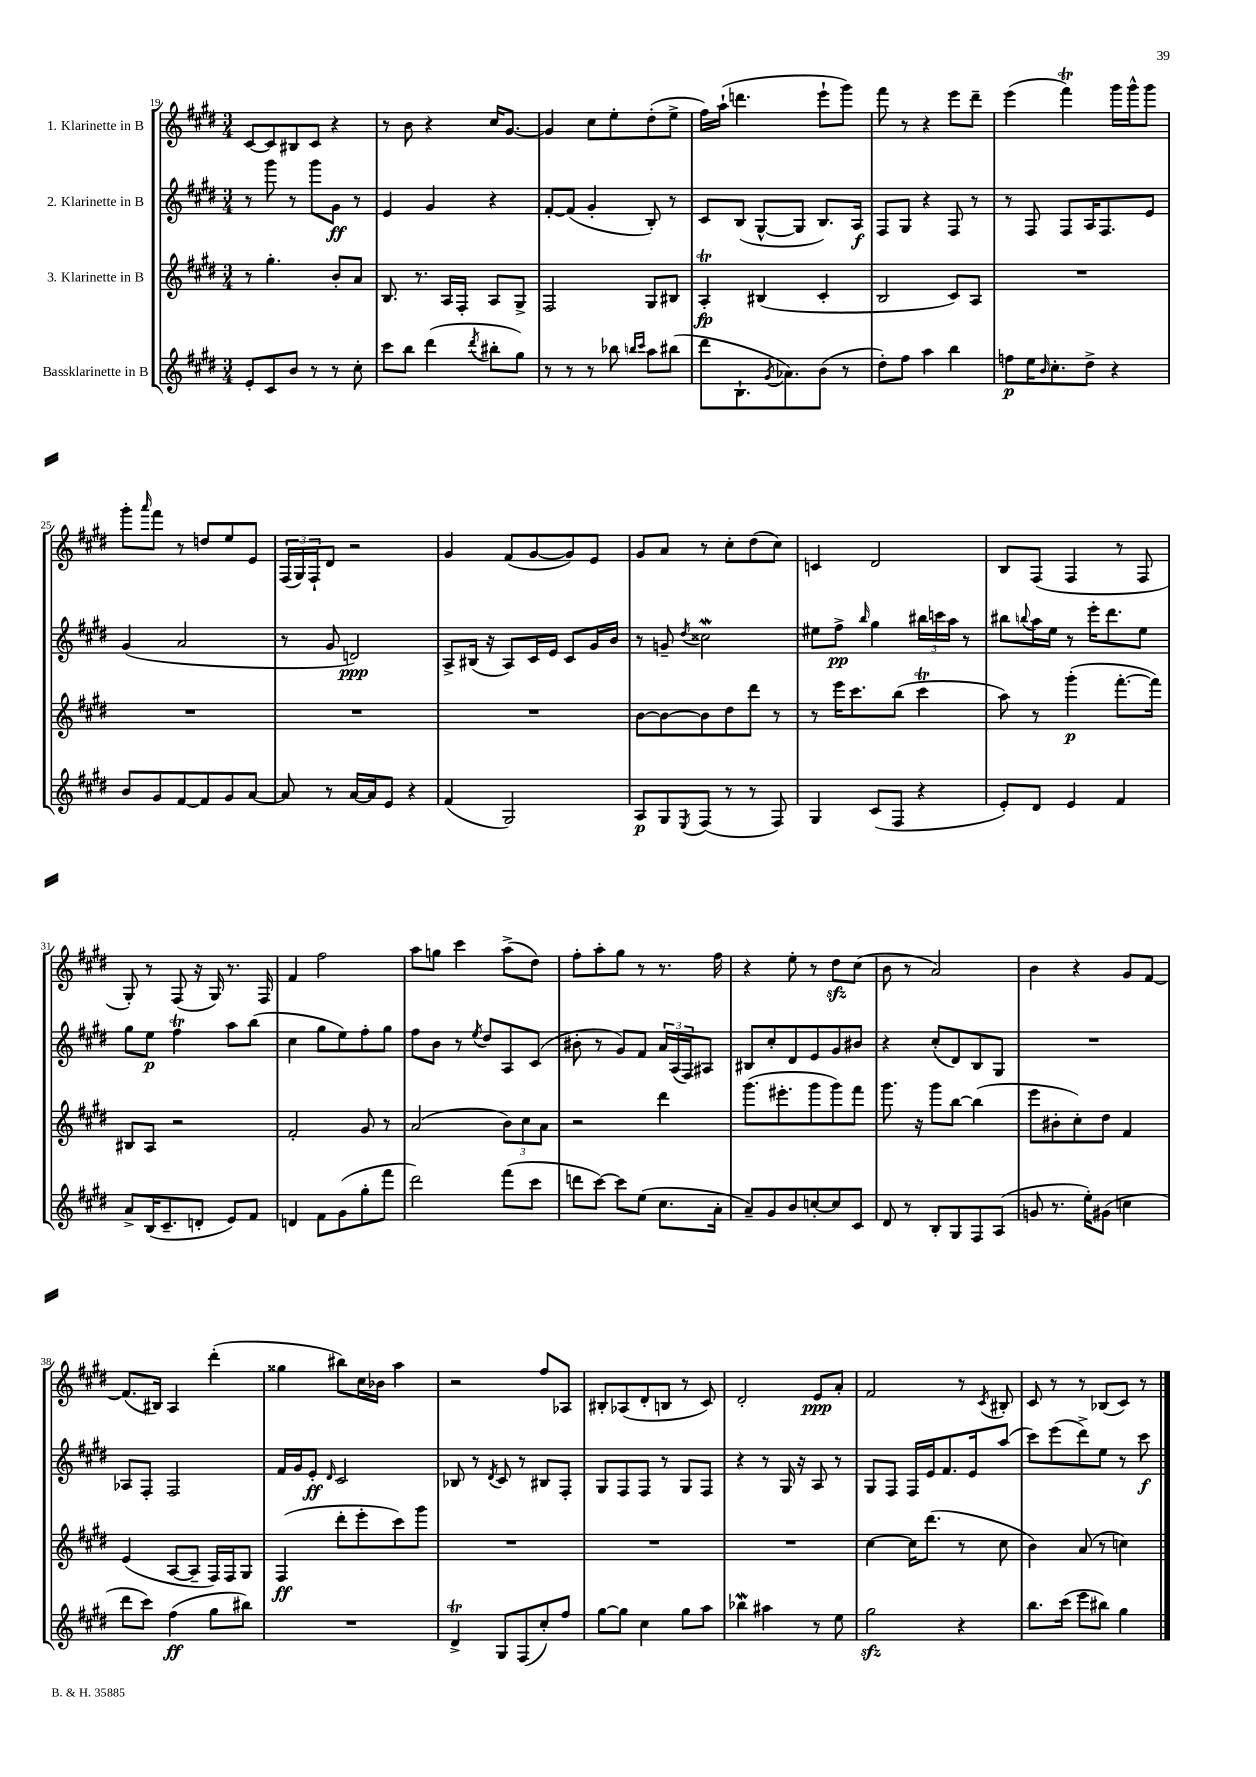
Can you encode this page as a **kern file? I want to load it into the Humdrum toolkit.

**kern	**kern	**kern	**kern
*staff4	*staff3	*staff2	*staff1
*clefG2	*clefG2	*clefG2	*clefG2
*k[f#c#g#d#]	*k[f#c#g#d#]	*k[f#c#g#d#]	*k[f#c#g#d#]
*M3/4	*M3/4	*M3/4	*M3/4
8e'/L	8r	8r	[8c#/L
8c#/	4.gg#'\	8ggg#\	8c#/]
8b/J	.	8r	8B#/
8r	.	8ggg#\L	8c#/J
8r	8b'/L	8g#\J	4r
8cc#'\	8a/J	8r	.
=	=	=	=
8ccc#\L	8.B/	4e/	8r
8bb\J	.	.	8b\
.	8.r	.	.
(4ddd#\	.	4g#/	4r
.	16A/LL	.	.
.	16F#'/JJ	.	.
8qddd#/	.	.	.
8bb#'\L	8A/L	4r	16cc#/LK
.	.	.	[8.g#/J
8gg#\J)	8G#^/J	.	.
=	=	=	=
8r	2F#/	[8f#'/L	4g#/]
8r	.	(8f#/]J	.
8r	.	4g#'/	8cc#\L
8bb-\	.	.	8ee'\
16qqbb/LL	.	.	.
16qqccc#/JJ	.	.	.
8aa\L	8G#/L	8B'/)	(8dd#'\
(8bb#\J	8B#/J	8r	8ee^\J
=	=	=	=
8ddd#\L	4A'/	8c#/L	16ff#\LL)
.	.	.	(16aa`\JJ
8.B`\	.	(8B/J	4.ddd\
.	(4B#/	[8G#^^/L	.
8qg#/	.	.	.
8.a-\)	.	.	.
.	.	8G#/]J	.
(8b\J	4c#'/	8.B/L)	8eee`\L
8r	.	.	8ggg#\J)
.	.	16A/Jk	.
=	=	=	=
8dd#'\L)	2B/	8F#/L	8fff#\
8ff#\J	.	8G#/J	8r
4aa\	.	4r	4r
4bb\	8c#/L)	8F#/	8eee\L
.	8A/J	8r	8ddd#~\J
=	=	=	=
8ff\L	2.r	8r	(4eee\
16ee\K	.	8F#/	.
16qqb/	.	.	.
8.cc#'\	.	.	.
.	.	8F#/L	4fff#\)
8dd#^\J	.	16A/K	.
.	.	8.F#/	.
4r	.	.	16ggg#\LL
.	.	.	16ggg#^^\J
.	.	8e/J	8ggg#\J
=	=	=	=
8b/L	2.r	(4g#/	8ggg#'\L
.	.	.	16qqaaa/
8g#/	.	.	8fff#\J
[8f#/	.	2a/	8r
8f#/]	.	.	8dd/L
8g#/	.	.	8ee/
[8a/J	.	.	8e/J
=	=	=	=
8a/]	2.r	8r	(24F#/LL
.	.	.	24G#/)
.	.	.	24F#`/J
8r	.	8g#/	8d#/J
[16a/LL	.	2d/)	2r
16a/]J	.	.	.
8e/J	.	.	.
4r	.	.	.
=	=	=	=
(4f#/	2.r	8A^/L	4g#/
.	.	(16B#/Jk	.
.	.	16r	.
2G#/)	.	8A/L)	(8f#/L
.	.	16c#/L	[8g#/
.	.	16e/JJ	.
.	.	8c#/L	8g#/])
.	.	16g#/L	8e/J
.	.	16b/JJ	.
=	=	=	=
8A/L	[8b\L	8r	8g#/L
8G#/	8b\_	8g~/	8a/J
8qE/	.	8qdd#/	.
(8F#/J	8b\]	2cc##\	8r
8r	8dd#\	.	8cc#'\L
8r	8ddd#\J	.	(8dd#\
8F#/)	8r	.	8cc#\J)
=	=	=	=
4G#/	8r	8ee#\L	4c/
.	16eee\LK	8ff#^\J	.
.	8.ccc#\	.	.
.	.	16qqbb/	.
(8c#/L	.	4gg#\	2d#/
8F#/J	(8bb\J	.	.
4r	4ccc#\	24bb#\LL	.
.	.	24ccc\	.
.	.	24aa\JJ	.
.	.	8r	.
=	=	=	=
8e'/L)	8aa\)	8bb#\L	8B/L
.	.	8qqbb/	.
8d#/J	8r	16aa\L	(8F#/J
.	.	16ee\JJ	.
4e/	(4ggg#'\	8r	4F#/
.	.	16eee'\LK	.
.	.	8.ddd#\	.
4f#/	[8.fff#'\L	.	8r
.	.	8ee\J	8F#/
.	16fff#\]Jk)	.	.
=	=	=	=
8a^/L	8B#/L	8gg#\L	8G#'/)
(16B/K	8A/J	8ee\J	8r
8.c#~/	.	.	.
.	2r	4ff#\	(8F#/
8d'/J	.	.	16r
.	.	.	16G#/)
8e/L)	.	8aa\L	8.r
8f#/J	.	(8bb\J	.
.	.	.	16F#/
=	=	=	=
4d/	2f#'/	4cc#\	4f#/
8f#\L	.	8gg#\L	2ff#\
(8g#\	.	8ee\)	.
8gg#'\	8g#/	8ff#'\	.
8fff#\J	8r	8gg#\J	.
=	=	=	=
2ddd#\)	(2a/	8ff#\L	8aa\L
.	.	8b\J	8gg\J
.	.	8r	4ccc#\
.	.	8qee/	.
.	.	8dd#/L	.
(8fff#\L	12b\L)	8A/	(8aa^\L
.	12cc#\	.	.
8ccc#\J	.	(8c#/J	8dd#\J)
.	12a\J	.	.
=	=	=	=
8ddd\L	2r	8b#'\	8ff#'\L
[8ccc#\J)	.	8r	8aa'\
8ccc#\]L	.	8g#/L)	8gg#\J
(8ee\J	.	8f#/J	8r
8.cc#\L	4ddd#\	24a/LL	8.r
.	.	(24A/	.
.	.	24F#/J)	.
.	.	8A#/J	.
16a'\Jk	.	.	16ff#\
=	=	=	=
8a~/L)	(8.ggg#\L	8B#/L	4r
8g#/	.	8cc#'/	.
.	8.eee#'\	.	.
8b/	.	8d#/	8ee'\
[8cc'/	8ggg#\	8e/	8r
8cc/]	8ggg#\)	8g#/	8dd#\L
8c#/J	8fff#\J	8b#/J	(8cc#\J
=	=	=	=
8d#/	8.ggg#\	4r	8b\
8r	.	.	8r
.	16r	.	.
8B'/L	8ggg#\L	(8cc#'/L	2a/)
8G#/	[8bb\J	8d#/)	.
8F#/	(4bb\]	8B/	.
(8A/J	.	8G#/J	.
=	=	=	=
8g/	8eee\L	2.r	4b\
8.r	8b#'\	.	.
.	8cc#'\)	.	4r
16ee'\LK)	.	.	.
(8g#\J	8dd#\J	.	.
4cc\	4f#/	.	8g#/L
.	.	.	[8f#/J
=	=	=	=
8ddd#\L	(4e/	8A-/L	(8.f#/]L
8ccc#\J)	.	8F#'/J	.
.	.	.	16B#/Jk)
(4ff#\	[8A/L	2F#/	4A/
.	8A~/]J	.	.
8gg#\L	16F#/LL)	.	(4ddd#'\
.	16F#/J	.	.
8bb#\J)	8G#/J	.	.
=	=	=	=
2.r	(4F#/	16f#/LL	4gg##\
.	.	16g#/J	.
.	.	8e'/J	.
.	.	16qqd#/	.
.	8ddd#'\L	2c#/	8bb#\L)
.	8eee'\	.	16cc#\L
.	.	.	16b-\JJ
.	8ccc#\)	.	4aa\
.	8ggg#\J	.	.
=	=	=	=
4d#^/	2.r	8B-/	2r
.	.	8r	.
.	.	8qd#/	.
8G#/L	.	8c#/	.
(8F#/	.	8r	.
8cc#'/)	.	8B#/L	8ff#/L
8ff#/J	.	8F#'/J	8A-/J
=	=	=	=
[8gg#\L	2.r	8G#/L	8B#'/L
8gg#\]J	.	8F#/	(8A-/
4cc#\	.	8F#/J	8d#'/
.	.	8r	8B/J
8gg#\L	.	8G#/L	8r
8aa\J	.	8F#/J	8c#/)
=	=	=	=
4bb-\	2.r	4r	2d#'/
4aa#\	.	8r	.
.	.	16G#/	.
.	.	16r	.
8r	.	8A/	8e/L
8ee\	.	8r	8a'/J
=	=	=	=
2gg#\	[4cc#\	8G#/L	2f#/
.	.	8F#/J	.
.	16cc#\]LK	16F#/LL	.
.	(8.ddd#\J	16e/J	.
.	.	8.f#/	.
4r	8r	.	8r
.	.	16e/k	.
.	.	.	8qc#/
.	8cc#\	(8aa/J	8B#'/
=	=	=	=
8.bb\L	4b\)	8ccc#\L)	8c#/
.	.	(8eee\	8r
(16ccc#\Jk	.	.	.
8eee\L	(8a/	8ddd#^\)	8r
8bb#\J)	8r	8ee\J	(8B-/L
4gg#\	4cc\)	8r	8c#/J)
.	.	8ccc#\	8r
==	==	==	==
*-	*-	*-	*-
